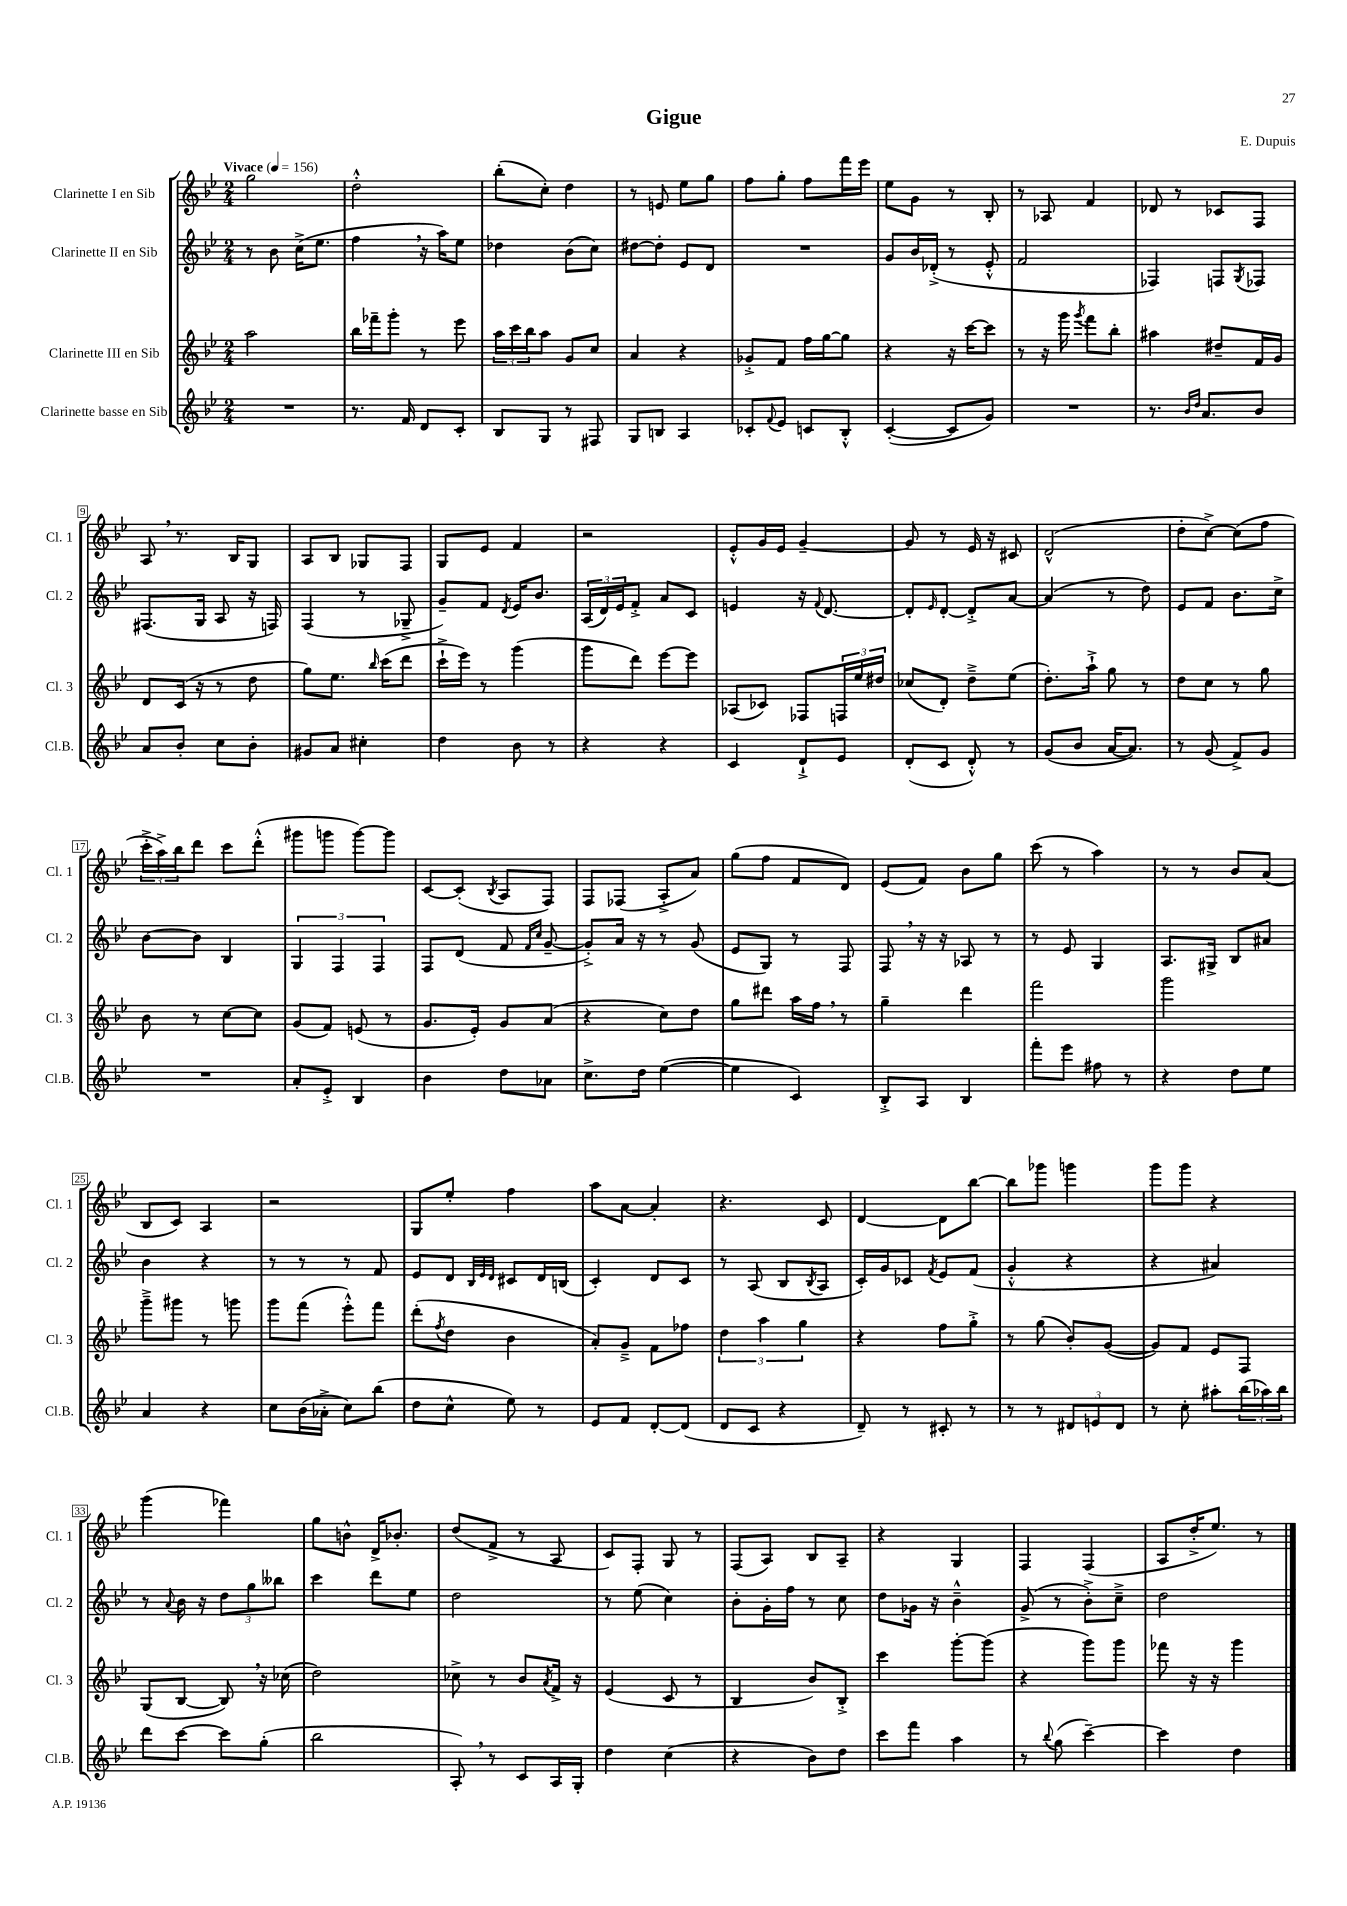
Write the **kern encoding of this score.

**kern	**kern	**kern	**kern
*part4	*part3	*part2	*part1
*staff4	*staff3	*staff2	*staff1
*I"Clarinette basse en Sib	*I"Clarinette III en Sib	*I"Clarinette II en Sib	*I"Clarinette I en Sib
*I'Cl.B.	*I'Cl. 3	*I'Cl. 2	*I'Cl. 1
*clefG2	*clefG2	*clefG2	*clefG2
*k[b-e-]	*k[b-e-]	*k[b-e-]	*k[b-e-]
*M2/4	*M2/4	*M2/4	*M2/4
*MM156	*MM156	*MM156	*MM156
=1	=1	=1	=1
!	!	!	!LO:TX:a:B:t=Vivace
2r	2aa\	8r	2gg\
.	.	8b-\	.
.	.	(16cc^\KL	.
.	.	8.ee-\J	.
=2	=2	=2	=2
8.r	16bb-\LL	4ff,\	2dd'^^\
.	16fff-X~\J	.	.
.	8ggg'\J	.	.
16f/	.	.	.
8d/L	8r	16r	.
.	.	16aa\KL)	.
8c'/J	8eee-\	8ee-\J	.
=3	=3	=3	=3
8B-/L	24aa\LL	4dd-X\	(8bb-'\L
.	24ccc\	.	.
.	24bb-\J	.	.
8G/J	8aa\J	.	8cc'\J)
8r	8g/L	(8b-\L	4dd\
8F#X/	8cc/J	8cc\J)	.
=4	=4	=4	=4
8G/L	4a/	[8dd#X\L	8r
8Bn/J	.	8dd#'\J]	8en/
4A/	4r	8e-/L	8ee-\L
.	.	8d/J	8gg\J
=5	=5	=5	=5
8c-X'/L	8g-X'^/L	2r	8ff\L
8qqf/	.	.	.
8e-/J	8f/J	.	8gg'\J
8cn/L	16ff\LL	.	8ff\L
.	[16gg\J	.	.
8B-'^^/J	8gg\J]	.	16fff\L
.	.	.	16eee-\JJ
=6	=6	=6	=6
([4c'/	4r	8g/L	8ee-\L
.	.	16b-/L	8g\J
.	.	(16d-X'^/JJ	.
8c/L]	16r	8r	8r
.	[16ccc\KL	.	.
8g/J)	8ccc\J]	8e-'^^/	8B-'/
=7	=7	=7	=7
2r	8r	2f/	8r
.	16r	.	8A-X/
.	16ggg\	.	.
.	8qggg/	.	.
.	8fff\L	.	4f/
.	8bb-'\J	.	.
=8	=8	=8	=8
8.r	4aa#X\	4F-X/)	8d-X/
.	.	.	8r
16qqb-/LL	.	.	.
16qqdd/JJ	.	.	.
8.a/L	.	.	.
.	8dd#X~/L	8Fn/L	8c-X/L
.	.	8qG/	.
8b-/J	16f/L	8F-X/J	8F/J
.	16g/JJ	.	.
!!LO:LB:g=z
=9	=9	=9	=9
8a/L	8d/L	(8.F#X/L	8A,/
8b-'/J	(16c/Jk	.	8.r
.	16r	16G/Jk	.
8cc\L	8r	8A/	.
.	.	.	16B-/KL
8b-'\J	8dd\	16r	8G/J
.	.	16Fn/)	.
=10	=10	=10	=10
8g#X/L	8gg\L)	(4F/	8A/L
8a/J	8.ee-\J	.	8B-/J
4cc#X'\	.	8r	8G-X/L
.	16qqbb-/	.	.
.	(16ccc\KL	.	.
.	8ddd\J	8G-X~^/	8F/J
=11	=11	=11	=11
4dd\	16ccc`^\LL	8g~/L)	8G/L
.	16eee-\JJ)	.	.
.	8r	8f/J	8e-/J
.	.	8qd/	.
8b-\	(4ggg\	16e-/KL	4f/
.	.	8.b-/J	.
8r	.	.	.
=12	=12	=12	=12
4r	8ggg\L	(24A/LL	2r
.	.	24d/)	.
.	.	24e-/J	.
.	8ddd\J)	8f'^/J	.
4r	[8eee-\L	8a/L	.
.	8eee-\J]	8c/J	.
=13	=13	=13	=13
4c/	(8A-X/L	4en/	8e-'^^/L
.	8c-X/J)	.	16g/L
.	.	.	16e-/JJ
8d`^/L	8F-X/L	16r	[4g~/
.	.	8qqf/	.
.	.	[8.d/	.
8e-/J	24Fn/L	.	.
.	24ee-/	.	.
.	24dd#X/JJ	.	.
=14	=14	=14	=14
(8d'/L	(8cc-X/L	8d'/L]	8g/]
.	.	16qqe-/	.
8c/J	8d'/J)	[8d'/J	8r
8d'^^/)	8dd~^\L	8d'^/L]	16e-/
.	.	.	16r
8r	(8ee-\J	[8a/J	8c#X/
=15	=15	=15	=15
(8g/L	8.dd'\L)	(4a/]	(2d^^/
8b-/J	.	.	.
.	16aa`^\Jk	.	.
[16a/KL	8gg\	8r	.
8.a/J])	.	.	.
.	8r	8dd\)	.
=16	=16	=16	=16
8r	8dd\L	8e-/L	8dd'\L
(8g/	8cc\J	8f/J	[8cc^\J)
8f^/L)	8r	8.b-\L	(8cc\L]
8g/J	8gg\	.	8ff\J
.	.	16cc^\Jk	.
!!LO:LB:g=z
=17	=17	=17	=17
2r	8b-\	[8b-\L	24ccc'^\LL
.	.	.	24aa^\)
.	.	.	24bb-\J
.	8r	8b-\J]	8ddd\J
.	[8cc\L	4B-/	8ccc\L
.	8cc\J]	.	(8ddd'^^\J
=18	=18	=18	=18
8a'/L	(8g/L	6G/	8ggg#X\L
8e-'^/J	8f/J)	.	8gggn\J
.	.	6F/	.
4B-/	(8en/	.	[8ggg\L)
.	.	6F/	.
.	8r	.	8ggg\J]
=19	=19	=19	=19
4b-\	8.g/L	8F/L	[8c/L
.	.	(8d/J	(8c'/J]
.	16e-'/Jk)	.	.
.	.	.	8qB-/
8dd\L	8g/L	8f/	8A/L
.	.	16qqf/LL	.
.	.	16qqcc/JJ	.
8a-X\J	(8a/J	[8g~/	8F/J)
=20	=20	=20	=20
8.cc^\L	4r	8g'^/L])	8F/L
.	.	16a/Jk	(8F-X/J
16dd\Jk	.	16r	.
([4ee-\	8cc\L)	8r	8A'^/L
.	8dd\J	(8g/	8a/J)
=21	=21	=21	=21
4ee-\]	8gg\L	8e-/L	(8gg\L
.	8ddd#X\J	8G/J)	8ff\J
4c/)	16aa\LL	8r	8f/L
.	16ff,\JJ	.	.
.	8r	8F/	8d/J)
=22	=22	=22	=22
8B-'^/L	4gg~\	8F,/	(8e-/L
8A/J	.	16r	8f/J)
.	.	16r	.
4B-/	4ddd\	8A-X/	8b-\L
.	.	8r	8gg\J
=23	=23	=23	=23
8fff'\L	2fff\	8r	(8ccc\
8eee-\J	.	8e-/	8r
8ff#X\	.	4G/	4aa\)
8r	.	.	.
=24	=24	=24	=24
4r	2ggg\	8.A/L	8r
.	.	.	8r
.	.	16G#X^/Jk	.
8dd\L	.	8B-/L	8b-/L
8ee-\J	.	8a#X/J	(8a/J
!!LO:LB:g=z
=25	=25	=25	=25
4a/	8ggg~^\L	4b-\	8B-/L
.	8ggg#X\J	.	8c/J)
4r	8r	4r	4A/
.	8gggn\	.	.
=26	=26	=26	=26
8cc\L	8ggg\L	8r	2r
(16b-\L	(8fff\J	8r	.
16a-X'^\JJ	.	.	.
8cc\L)	8eee-'^^\L)	8r	.
(8bb-\J	8fff\J	8f/	.
=27	=27	=27	=27
8dd\L	(8ddd'\L	8e-/L	8G/L
.	8qff/	.	.
8cc^^\J	8dd\J	8d/J	8ee-'/J
.	.	32qqB-/LLL	.
.	.	32qqe-/	.
.	.	32qqd/JJJ	.
8ee-\)	4b-\	8c#X/L	4ff\
8r	.	16d/L	.
.	.	(16Bn/JJ	.
=28	=28	=28	=28
8e-/L	8a'/L)	4c'/)	8aa\L
8f/J	8g~^/J	.	[8a\J
[8d'/L	8f\L	8d/L	4a'/]
(8d/J]	8ff-X\J	8c/J	.
=29	=29	=29	=29
8d/L	6dd\	8r	4.r
8c/J	.	(8A/	.
.	6aa\	.	.
4r	.	8B-/L	.
.	6gg\	.	.
.	.	8qB-/	.
.	.	8A/J	8c/
=30	=30	=30	=30
8d~/)	4r	16c'/LL)	[4d/
.	.	16g/J	.
8r	.	8c-X/J	.
.	.	8qf/	.
8c#X'/	8ff\L	8e-/L	8d\L]
8r	8gg'^\J	(8f/J	[8bb-\J
=31	=31	=31	=31
8r	8r	4g'^^/	8bb-\L]
8r	(8gg\	.	8ggg-X\J
12d#X/L	8b-'/L)	4r	4gggn\
12en/	.	.	.
.	([8g/J	.	.
12d#/J	.	.	.
=32	=32	=32	=32
8r	8g/L])	4r	8ggg\L
8cc'\	8f/J	.	8ggg\J
8aa#X'\L	8e-/L	4a#X/)	4r
(24bb-\L	8F/J	.	.
24aa-X\)	.	.	.
24bb-\JJ	.	.	.
!!LO:LB:g=z
=33	=33	=33	=33
8ddd\L	(8G/L	8r	(4ggg\
.	.	8qqa/	.
[8ccc\J	[8B-/J	16b-\	.
.	.	16r	.
8ccc\L]	8B-,/])	12dd\L	4fff-X\)
.	.	12gg\	.
(8gg'\J	16r	.	.
.	.	12bb--X\J	.
.	(16cc-X\	.	.
=34	=34	=34	=34
2bb-\	2dd\)	4ccc\	8gg\L
.	.	.	8bn^^\J
.	.	8ddd\L	16d^/KL
.	.	.	8.b-X'/J
.	.	8ee-\J	.
=35	=35	=35	=35
8A',/)	8cc-X^\	2dd\	(8dd/L
8r	8r	.	8f^/J
8c/L	8b-/L	.	8r
.	8qa/	.	.
16A/L	16f^/Jk	.	8A/
16G'/JJ	16r	.	.
=36	=36	=36	=36
4dd\	(4e-/	8r	8c/L)
.	.	(8ee-\	8F'/J
(4cc\	8c/	4cc\)	8G/
.	8r	.	8r
=37	=37	=37	=37
4r	4B-/	8b-'\L	(8F/L
.	.	16g'\L	8A/J)
.	.	16ff\JJ	.
8b-\L)	8b-/L)	8r	8B-/L
8dd\J	8B-'^/J	8cc\	8A~/J
=38	=38	=38	=38
8ccc\L	4ccc\	8dd\L	4r
8fff\J	.	16g-X\Jk	.
.	.	16r	.
4aa\	[8ggg'\L	4b-~^^\	4G/
.	(8ggg\J]	.	.
=39	=39	=39	=39
8r	4r	(8g^/	4F/
8qqbb-/	.	.	.
(8gg\	.	8r	.
[4ccc~\)	8ggg\L)	8b-'^\L)	(4F/
.	8ggg\J	8cc~^\J	.
=40	=40	=40	=40
4ccc\]	8fff-X\	2dd\	8A/L
.	16r	.	16dd'^/K
.	16r	.	8.ee-/J)
4dd\	4ggg\	.	.
.	.	.	8r
==	==	==	==
*-	*-	*-	*-
